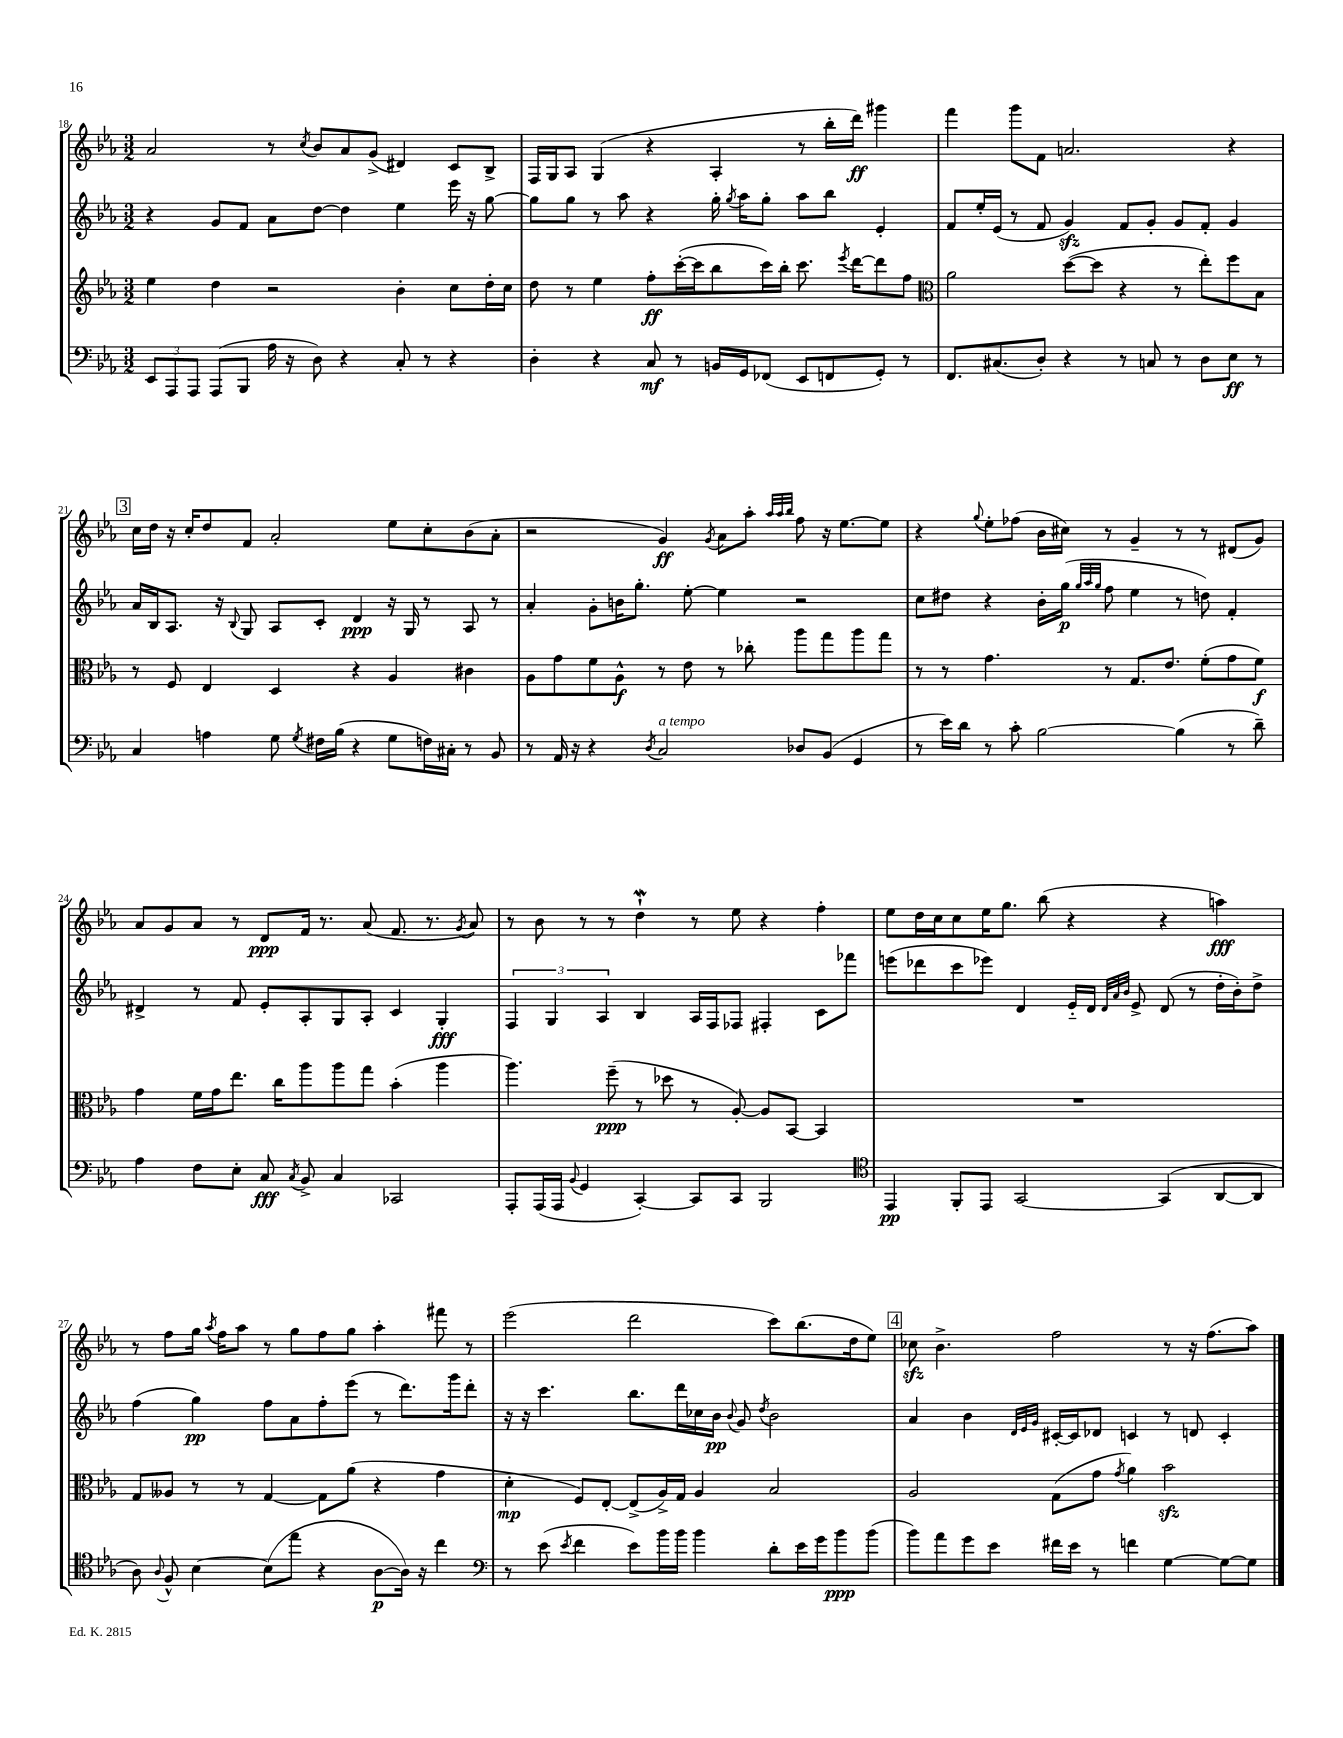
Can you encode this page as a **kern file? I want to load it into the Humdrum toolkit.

**kern	**dynam	**kern	**dynam	**kern	**dynam	**kern	**dynam
*part4	*part4	*part3	*part3	*part2	*part2	*part1	*part1
*staff4	*staff4	*staff3	*staff3	*staff2	*staff2	*staff1	*staff1
*clefF4	*	*clefG2	*	*clefG2	*	*clefG2	*
*k[b-e-a-]	*	*k[b-e-a-]	*	*k[b-e-a-]	*	*k[b-e-a-]	*
*M3/2	*	*M3/2	*	*M3/2	*	*M3/2	*
=18	=18	=18	=18	=18	=18	=18	=18
12EE-/L	.	4ee-\	.	4r	.	2a-/	.
12AAA-/	.	.	.	.	.	.	.
12AAA-/J	.	.	.	.	.	.	.
(8AAA-/L	.	4dd\	.	8g/L	.	.	.
8BBB-/J	.	.	.	8f/J	.	.	.
16A-\	.	2r	.	8a-\L	.	8r	.
16r	.	.	.	.	.	.	.
.	.	.	.	.	.	8qcc/	.
8D\)	.	.	.	[8dd\J	.	8b-/L	.
4r	.	.	.	4dd\]	.	8a-/	.
.	.	.	.	.	.	(8g^/J	.
8C'/	.	4b-'\	.	4ee-\	.	4d#X/)	.
8r	.	.	.	.	.	.	.
4r	.	8cc\L	.	16eee-\	.	8c/L	.
.	.	.	.	16r	.	.	.
.	.	16dd'\L	.	[8gg\	.	8B-^/J	.
.	.	16cc\JJ	.	.	.	.	.
=19	=19	=19	=19	=19	=19	=19	=19
4D'\	.	8dd\	.	8gg\L]	.	16F/LL	.
.	.	.	.	.	.	16G/J	.
.	.	8r	.	8gg\J	.	8A-/J	.
4r	.	4ee-\	.	8r	.	(4G/	.
.	.	.	.	8aa-\	.	.	.
8C/	mf	8ff'\L	ff	4r	.	4r	.
8r	.	([16ccc'\L	.	.	.	.	.
.	.	16ccc\J]	.	.	.	.	.
16BBn/LL	.	8bb-\	.	16gg'\	.	4A-'/	.
.	.	.	.	8qgg/	.	.	.
16GG/J	.	.	.	16aa-\KL	.	.	.
(8FF-X/J	.	16ccc\L)	.	8gg'\J	.	.	.
.	.	16bb-'\JJ	.	.	.	.	.
8EE-/L	.	8.ccc\	.	8aa-\L	.	8r	.
8FFn/	.	.	.	8bb-\J	.	16bb-'\LL	.
.	.	8qeee-/	.	.	.	.	.
.	.	[16ddd\KL	.	.	.	16ddd\JJ)	ff
8GG'/J)	.	8ddd\]	.	4e-'/	.	4ggg#X\	.
8r	.	8ff\J	.	.	.	.	.
=20	=20	=20	=20	=20	=20	=20	=20
*	*	*clefC3	*	*	*	*	*
8.FF/L	.	2a-\	.	8f/L	.	4fff\	.
.	.	.	.	16ee-'/L	.	.	.
(8.C#X/	.	.	.	(16e-/JJ	.	.	.
.	.	.	.	8r	.	8ggg\L	.
8D'/J)	.	.	.	8f/	.	8f\J	.
4r	.	([8dd\L	.	4gzz/)	.	2.an/	.
.	.	8dd\J]	.	.	.	.	.
8r	.	4r	.	8f/L	.	.	.
8Cn/	.	.	.	8g'/J	.	.	.
8r	.	8r	.	8g/L	.	.	.
8D\L	.	8ee-'\L)	.	8f'/J	.	.	.
8E-\J	ff	8ff\	.	4g/	.	4r	.
8r	.	8B-\J	.	.	.	.	.
!!LO:LB:g=z
!!LO:REH:place=s1:t=3
=21	=21	=21	=21	=21	=21	=21	=21
4C/	.	8r	.	16a-/LL	.	16cc\LL	.
.	.	.	.	16B-/J	.	16dd\JJ	.
.	.	8F/	.	8.A-/J	.	16r	.
.	.	.	.	.	.	16cc'/KL	.
4An\	.	4E-/	.	.	.	8dd/	.
.	.	.	.	16r	.	.	.
.	.	.	.	8qqB-/	.	.	.
.	.	.	.	8G/	.	8f/J	.
8G\	.	4D/	.	8A-/L	.	2a-'/	.
8qG/	.	.	.	.	.	.	.
16F#X\LL	.	.	.	8c'/J	.	.	.
(16B-\JJ	.	.	.	.	.	.	.
4r	.	4r	.	4d/	ppp	.	.
8G\L	.	4A-/	.	16r	.	8ee-\L	.
.	.	.	.	16G/	.	.	.
16Fn\L)	.	.	.	8r	.	8cc'\	.
16C#X'\JJ	.	.	.	.	.	.	.
8r	.	4c#X\	.	8A-/	.	(8b-\	.
8BB-/	.	.	.	8r	.	8a-'\J	.
=22	=22	=22	=22	=22	=22	=22	=22
8r	.	8A-\L	.	4a-'/	.	2r	.
16AA-/	.	8g\	.	.	.	.	.
16r	.	.	.	.	.	.	.
4r	.	8f\	.	8g'\L	.	.	.
.	.	8A-^^\J	f	16bn\K	.	.	.
.	.	.	.	8.gg'\J	.	.	.
8qD/	.	.	.	.	.	.	.
!LO:TX:a:i:t=a tempo	!	!	!	!	!	!	!
2C/	.	8r	.	.	.	4g/)	ff
.	.	8e-\	.	[8ee-'\	.	.	.
.	.	.	.	.	.	8qg/	.
.	.	8r	.	4ee-\]	.	8a-\L	.
.	.	8cc-X'\	.	.	.	8aa-'\J	.
.	.	.	.	.	.	32qqaa-/LLL	.
.	.	.	.	.	.	32qqaa-/	.
.	.	.	.	.	.	32qqbb-/JJJ	.
8D-X/L	.	8aa-\L	.	2r	.	8ff\	.
(8BB-/J	.	8gg\	.	.	.	16r	.
.	.	.	.	.	.	[8.ee-\L	.
4GG/	.	8aa-\	.	.	.	.	.
.	.	8gg\J	.	.	.	8ee-\J]	.
=23	=23	=23	=23	=23	=23	=23	=23
8r	.	8r	.	8cc\L	.	4r	.
16e-\LL)	.	8r	.	8dd#X\J	.	.	.
16d\JJ	.	.	.	.	.	.	.
.	.	.	.	.	.	8qqgg/	.
8r	.	4.g\	.	4r	.	8ee-'\L	.
8c'\	.	.	.	.	.	(8ff-X\J	.
[2B-\	.	.	.	16b-'\LL	.	16b-\LL	.
.	.	.	.	(16gg\JJ	p	16cc#X\JJ)	.
.	.	.	.	32qqgg/LLL	.	.	.
.	.	.	.	32qqaa-/	.	.	.
.	.	.	.	32qqgg/JJJ	.	.	.
.	.	8r	.	8ff\	.	8r	.
.	.	8.G/L	.	4ee-\	.	4g~/	.
.	.	8.e-/J	.	.	.	.	.
(4B-\]	.	.	.	8r	.	8r	.
.	.	(8f'\L	.	8ddn\)	.	8r	.
8r	.	8g\	.	4f'/	.	(8d#X/L	.
8d~\)	.	8f\J)	f	.	.	8g/J)	.
!!LO:LB:g=z
=24	=24	=24	=24	=24	=24	=24	=24
4A-\	.	4g\	.	4d#X^/	.	8a-/L	.
.	.	.	.	.	.	8g/	.
8F\L	.	16f\LL	.	8r	.	8a-/J	.
.	.	16g\J	.	.	.	.	.
8E-'\J	.	8.ee-\J	.	8f/	.	8r	.
8C/	fff	.	.	8e-'/L	.	8d/L	ppp
.	.	16cc\KL	.	.	.	.	.
8qC/	.	.	.	.	.	.	.
8BB-^/	.	8aa-\	.	8A-'/	.	16f/Jk	.
.	.	.	.	.	.	8.r	.
4C/	.	8aa-\	.	8G/	.	.	.
.	.	8gg\J	.	8A-'/J	.	(8a-/	.
2CC-X/	.	(4b-'\	.	4c/	.	8.f/	.
.	.	.	.	.	.	8.r	.
.	.	4aa-\	.	4G'/	fff	.	.
.	.	.	.	.	.	8qg/	.
.	.	.	.	.	.	8a-/)	.
=25	=25	=25	=25	=25	=25	=25	=25
8AAA-'/L	.	4.aa-\)	.	6F/	.	8r	.
(16AAA-/L	.	.	.	.	.	8b-\	.
.	.	.	.	6G/	.	.	.
16AAA-/JJ	.	.	.	.	.	.	.
8qqBB-/	.	.	.	.	.	.	.
4GG/	.	.	.	.	.	8r	.
.	.	.	.	6A-/	.	.	.
.	.	(8ff~\	ppp	.	.	8r	.
[4CC'/)	.	8r	.	4B-/	.	4ddW`\	.
.	.	8dd-X\	.	.	.	.	.
8CC/L]	.	8r	.	16A-/LL	.	8r	.
.	.	.	.	16F/J	.	.	.
8CC/J	.	[8A-'/)	.	8F-X/J	.	8ee-\	.
2BBB-/	.	8A-/L]	.	4F#X'/	.	4r	.
.	.	[8BB-/J	.	.	.	.	.
.	.	4BB-/]	.	8c\L	.	4ff'\	.
.	.	.	.	8fff-X\J	.	.	.
=26	=26	=26	=26	=26	=26	=26	=26
*clefC4	*	*	*	*	*	*	*
4EE-/	pp	1.r	.	(8eeen\L	.	8ee-\L	.
.	.	.	.	8ddd-X\	.	16dd\L	.
.	.	.	.	.	.	16cc\J	.
8FF'/L	.	.	.	8ccc\	.	8cc\	.
8EE-/J	.	.	.	8eee-X\J)	.	16ee-\K	.
.	.	.	.	.	.	8.gg\J	.
[2GG/	.	.	.	4d/	.	.	.
.	.	.	.	.	.	(8bb-\	.
.	.	.	.	16e-/LL	.	4r	.
.	.	.	.	16d/JJ	.	.	.
.	.	.	.	32qqd/LLL	.	.	.
.	.	.	.	32qqa-/	.	.	.
.	.	.	.	32qqb-/JJJ	.	.	.
.	.	.	.	8e-^/	.	.	.
(4GG/]	.	.	.	(8d/	.	4r	.
.	.	.	.	8r	.	.	.
[8AA-/L	.	.	.	16dd'\LL	.	4aan\)	fff
.	.	.	.	16b-'\J)	.	.	.
8AA-/J]	.	.	.	8dd^\J	.	.	.
!!LO:LB:g=z
=27	=27	=27	=27	=27	=27	=27	=27
8A-\)	.	8G/L	.	(4ff\	.	8r	.
8qqA-/	.	.	.	.	.	.	.
8F^^/	.	8A--X/J	.	.	.	8ff\L	.
[4B-\	.	8r	.	4gg\)	pp	16gg\Jk	.
.	.	.	.	.	.	8qaa-/	.
.	.	.	.	.	.	16ff\KL	.
.	.	8r	.	.	.	8aa-\J	.
(8B-\L]	.	[4G/	.	8ff\L	.	8r	.
8ee-\J	.	.	.	8a-\	.	8gg\L	.
4r	.	8G\L]	.	8ff'\	.	8ff\	.
.	.	(8a-\J	.	(8eee-\J	.	8gg\J	.
[8A-\L	p	4r	.	8r	.	4aa-'\	.
16A-\Jk])	.	.	.	8.ddd\L)	.	.	.
16r	.	.	.	.	.	.	.
4cc\	.	4g\	.	.	.	8fff#X\	.
.	.	.	.	16ggg\k	.	.	.
.	.	.	.	8ddd'\J	.	8r	.
=28	=28	=28	=28	=28	=28	=28	=28
*clefF4	*	*	*	*	*	*	*
8r	.	4d'\	mp	16r	.	(2eee-\	.
.	.	.	.	16r	.	.	.
(8e-\	.	.	.	4.ccc\	.	.	.
8qe-/	.	.	.	.	.	.	.
4f\	.	8F/L)	.	.	.	.	.
.	.	[8E-'/J	.	.	.	.	.
8e-\L)	.	(8E-^/L]	.	8.bb-\L	.	2ddd\	.
16b-\L	.	16A-^/L)	.	.	.	.	.
16b-\JJ	.	16G/JJ	.	16ddd\L	.	.	.
4b-\	.	4A-/	.	16cc-X\	.	.	.
.	.	.	.	16b-\JJ	pp	.	.
.	.	.	.	8qqb-/	.	.	.
.	.	.	.	8g/	.	.	.
.	.	.	.	8qdd/	.	.	.
8d'\L	.	2B-/	.	2b-\	.	8ccc\L)	.
16e-\L	.	.	.	.	.	(8.bb-\	.
16g\J	.	.	.	.	.	.	.
8b-\	ppp	.	.	.	.	.	.
.	.	.	.	.	.	16dd\k	.
(8b-\J	.	.	.	.	.	8ee-\J)	.
!!LO:REH:place=s1:t=4
=29	=29	=29	=29	=29	=29	=29	=29
8b-\L)	.	2A-/	.	4a-/	.	8cc-Xzz\	.
8a-\	.	.	.	.	.	4.b-^\	.
8g\	.	.	.	4b-\	.	.	.
8e-\J	.	.	.	.	.	.	.
.	.	.	.	32qqd/LLL	.	.	.
.	.	.	.	32qqe-/	.	.	.
.	.	.	.	32qqg/JJJ	.	.	.
16f#X\LL	.	(8G\L	.	[16c#X'/LL	.	2ff\	.
16e-\JJ	.	.	.	16c#/J]	.	.	.
8r	.	8g\J	.	8d-X/J	.	.	.
.	.	8qg/	.	.	.	.	.
4fn\	.	4a-\)	.	4cn/	.	.	.
[4G\	.	2b-zz\	.	8r	.	8r	.
.	.	.	.	8dn/	.	16r	.
.	.	.	.	.	.	(8.ff\L	.
8G\L_	.	.	.	4c'/	.	.	.
8G\J]	.	.	.	.	.	8aa-\J)	.
==	==	==	==	==	==	==	==
*-	*-	*-	*-	*-	*-	*-	*-
